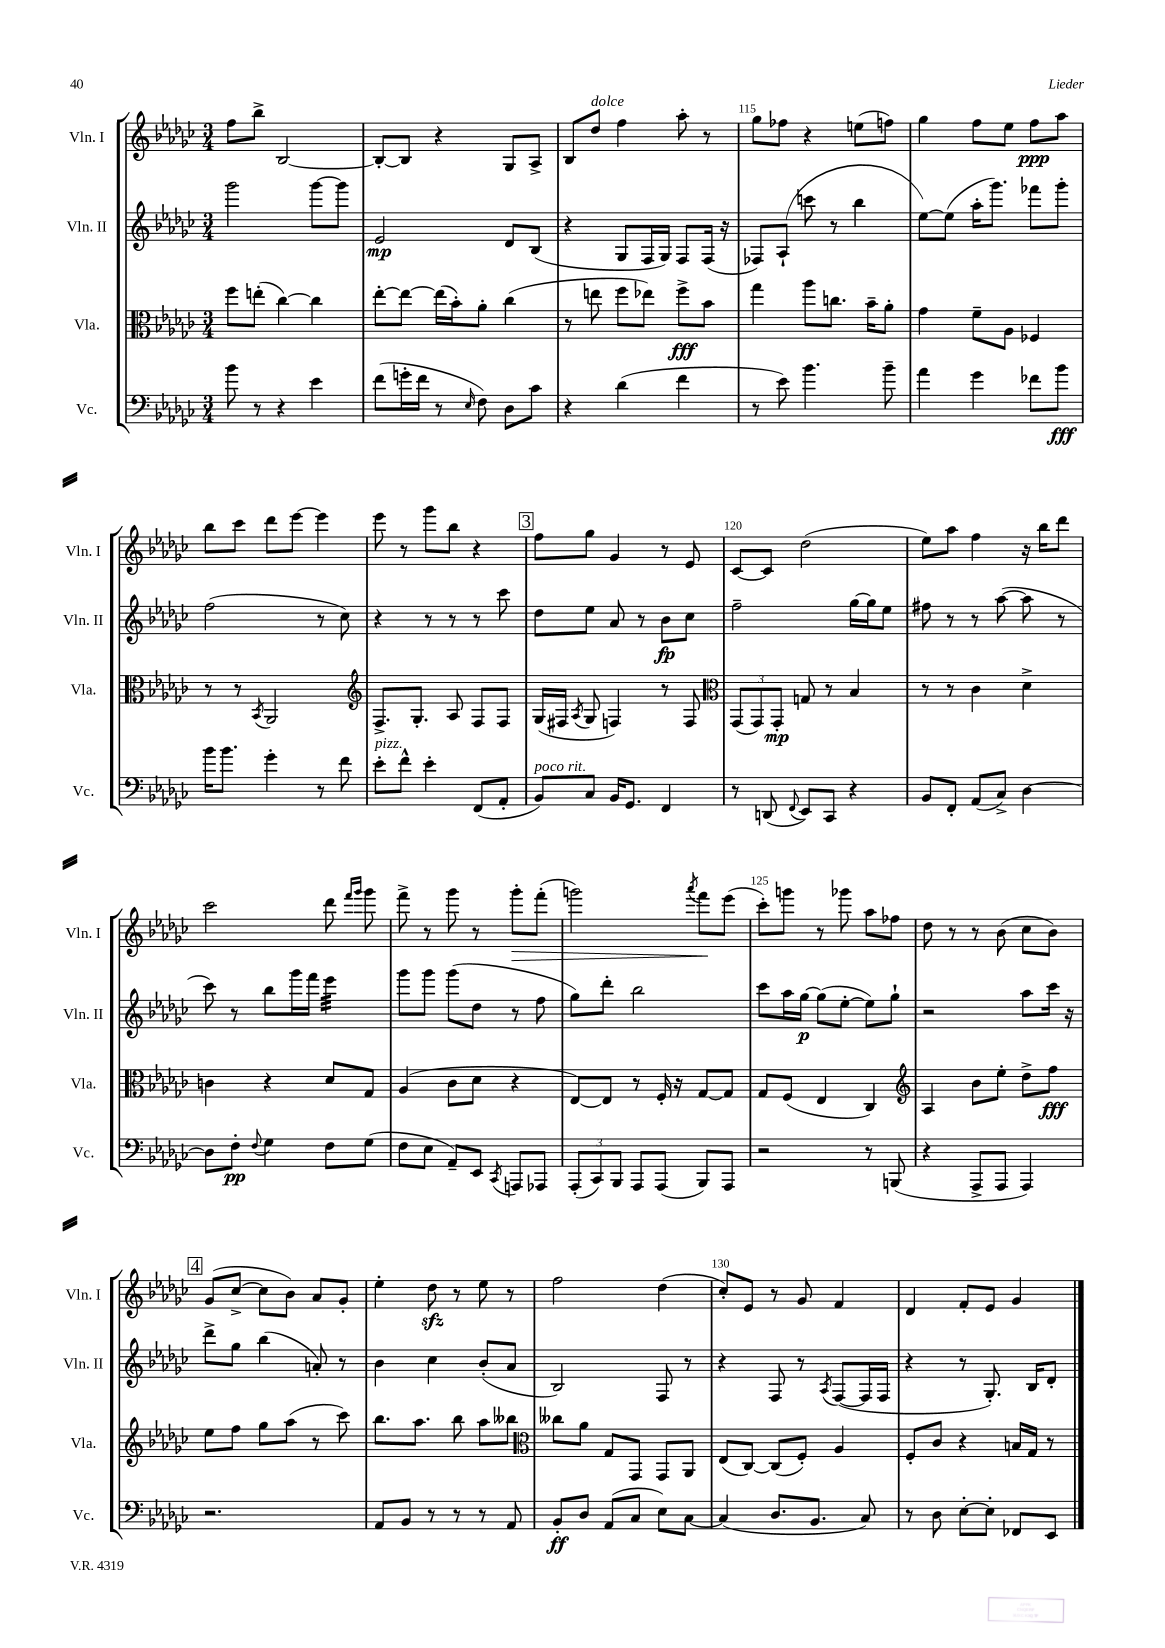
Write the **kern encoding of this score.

**kern	**kern	**kern	**kern
*staff4	*staff3	*staff2	*staff1
*clefF4	*clefC3	*clefG2	*clefG2
*k[b-e-a-d-g-c-]	*k[b-e-a-d-g-c-]	*k[b-e-a-d-g-c-]	*k[b-e-a-d-g-c-]
*M3/4	*M3/4	*M3/4	*M3/4
8b-\	8ff\L	2ggg-\	8ff\L
8r	(8ee'\J	.	8bb-^\J
4r	[4cc-\)	.	[2B-/
4e-\	4cc-\]	[8ggg-\L	.
.	.	8ggg-\]J	.
=	=	=	=
(8f\L	[8ee-'\L	2e-/	8B-'/_L
16g'\L	8ee-\_J	.	8B-/]J
16f\JJ	.	.	.
8r	(16ee-\]LL	.	4r
.	16b-'\J)	.	.
16qqE-/	.	.	.
8F\)	8a-'\J	.	.
8D-\L	(4cc-\	8d-/L	8G-/L
8c-\J	.	(8B-/J	8A-^/J
=	=	=	=
4r	8r	4r	8B-/L
.	8ee\	.	8dd-/J
(4d-\	8ff\L	8G-/L	4ff\
.	8ee-\J)	16F/L	.
.	.	16G-/JJ)	.
4f\	8ff^\L	8F/L	8aa-'\
.	8b-\J	(16F/Jk	8r
.	.	16r	.
=	=	=	=
8r	4gg-\	8F-/L)	8gg-\L
8e-\)	.	(8A-`/J	8ff-\J
4.b-\	8aa-\L	8ccc\	4r
.	8.cc\J	8r	.
.	.	4bb-\	(8ee\L
.	16b-~\LK	.	.
8b-~\	8a-'\J	.	8ff\J)
=	=	=	=
4a-\	4g-\	[8ee-\L)	4gg-\
.	.	(8ee-\]J	.
4g-\	8f~\L	16aa-'\LK	8ff\L
.	.	8.ggg-\J)	.
.	8A-\J	.	8ee-\J
8f-\L	4F-/	8fff-\L	8ff\L
8b-\J	.	8ggg-'\J	8aa-\J
=	=	=	=
16b-\LK	8r	(2ff\	8bb-\L
8.b-\J	.	.	.
.	8r	.	8ccc-\J
.	8qBB-/	.	.
4g-'\	2AA-/	.	8ddd-\L
.	.	.	[8eee-\J
8r	.	8r	4eee-\]
8f\	.	8cc-\)	.
=	=	=	=
*	*clefG2	*	*
8e-'\L	8.F^/L	4r	8eee-\
8f^^\J	.	.	8r
.	8.G-'/J	.	.
4e-'\	.	8r	8ggg-\L
.	8A-/	8r	8bb-\J
(8FF/L	8F/L	8r	4r
8AA-'/J	8F/J	8ccc-\	.
=	=	=	=
8BB-/L)	(16G-/LL	8dd-\L	8ff\L
.	16F#/JJ	.	.
.	8qA-/	.	.
8C-/J	8G-/	8ee-\J	8gg-\J
16BB-/LK	4F/)	8a-/	4g-/
8.GG-/J	.	.	.
.	.	8r	.
4FF/	8r	8b-\L	8r
.	8F/	8cc-\J	8e-/
=	=	=	=
*	*clefC3	*	*
8r	(12GG-/L	2ff~\	[8c-/L
.	12GG-/)	.	.
(8DD/	.	.	8c-/]J
.	12GG-'/J	.	.
8qqFF/	.	.	.
8EE-/L)	8G/	.	(2dd-\
8CC-/J	8r	.	.
4r	4B-/	[16gg-\LL	.
.	.	16gg-\]J	.
.	.	8ee-\J	.
=	=	=	=
8BB-/L	8r	8ff#\	8ee-\L)
8FF'/J	8r	8r	8aa-\J
(8AA-/L	4c-\	8r	4ff\
8C-^/J)	.	([8aa-\	.
[4D-\	4d-^\	8aa-\]	16r
.	.	.	16bb-\LK
.	.	8r	8ddd-\J
=	=	=	=
8D-\]L	4c\	8ccc-\)	2ccc-\
8F'\J	.	8r	.
8qqF/	.	.	.
4G-\	4r	8bb-\L	.
.	.	16ggg-\L	.
.	.	16fff\JJ	.
8F\L	8d-/L	4eee-\	8ddd-\
.	.	.	16qqfff/LL
.	.	.	16qqggg-/JJ
(8G-\J	8G-/J	.	8ggg-\
=	=	=	=
8F\L	(4A-/	8ggg-\L	8fff^\
8E-\J	.	8ggg-\J	8r
8AA-~/L)	8c-\L	(8ggg-\L	8ggg-\
8EE-/J	8d-\J	8dd-\J	8r
8qCC-/	.	.	.
8AAA/L	4r	8r	8ggg-'\L
8AAA-/J	.	8ff\	(8fff'\J
=	=	=	=
(12AAA-'/L	[8E-/L)	8gg-\L)	2ggg\)
12CC-/)	.	.	.
.	8E-/]J	8ddd-'\J	.
12BBB-/J	.	.	.
8AAA-/L	8r	2bb-\	.
(8AAA-/J	16F'/	.	.
.	16r	.	.
.	.	.	8qaaa-/
8BBB-/L)	[8G-/L	.	8fff\L
8AAA-/J	8G-/]J	.	(8eee-\J
=	=	=	=
2r	8G-/L	8ccc-\L	8ccc-'\L)
.	(8F/J	16aa-\L	8ggg\J
.	.	[16gg-\JJ	.
.	4E-/	(8gg-\]L	8r
.	.	[8ee-'\J	8ggg-\
8r	4C-/)	8ee-\]L)	8aa-\L
(8BBB/	.	8gg-`\J	8ff-\J
=	=	=	=
*	*clefG2	*	*
4r	4A-/	2r	8dd-\
.	.	.	8r
8AAA-^/L	8b-\L	.	8r
8AAA-/J	8ee-'\J	.	(8b-\
4AAA-/)	8dd-^\L	8aa-\L	8cc-\L
.	8ff\J	16ccc-\Jk	8b-\J)
.	.	16r	.
=	=	=	=
2.r	8ee-\L	8ddd-^\L	(8g-/L
.	8ff\J	8gg-\J	[8cc-^/J
.	8gg-\L	(4bb-\	8cc-\]L
.	(8aa-\J	.	8b-\J)
.	8r	8a'/)	8a-/L
.	8ccc-\)	8r	8g-'/J
=	=	=	=
8AA-/L	8.bb-\L	4b-\	4ee-'\
8BB-/J	.	.	.
.	8.aa-\J	.	.
8r	.	4cc-\	8dd-\
8r	8bb-\	.	8r
8r	8aa-\L	(8b-'/L	8ee-\
8AA-/	8bb--\J	8a-/J	8r
=	=	=	=
*	*clefC3	*	*
8BB-'/L	8cc--\L	2B-/)	2ff\
8D-/J	8a-\J	.	.
(8AA-/L	8G-/L	.	.
8C-/J	8GG-/J	.	.
8E-\L)	8GG-/L	8F/	(4dd-\
[8C-\J	8AA-/J	8r	.
=	=	=	=
(4C-/]	(8E-/L	4r	8cc-'/L)
.	[8C-/J)	.	8e-/J
8.D-/L	(8C-/]L	8F/	8r
.	8F'/J)	8r	8g-/
8.BB-/J	.	.	.
.	.	8qA-/	.
.	4A-/	([8F/L	4f/
8C-/)	.	16F/]L	.
.	.	16F/JJ	.
=	=	=	=
8r	8F'/L	4r	4d-/
8D-\	8c-/J	.	.
[8E-'\L	4r	8r	8f'/L
8E-'\]J	.	8.G-'/)	8e-/J
8FF-/L	16B/LL	.	4g-/
.	16G-/JJ	16B-/LK	.
8EE-/J	8r	8d-'/J	.
==	==	==	==
*-	*-	*-	*-
